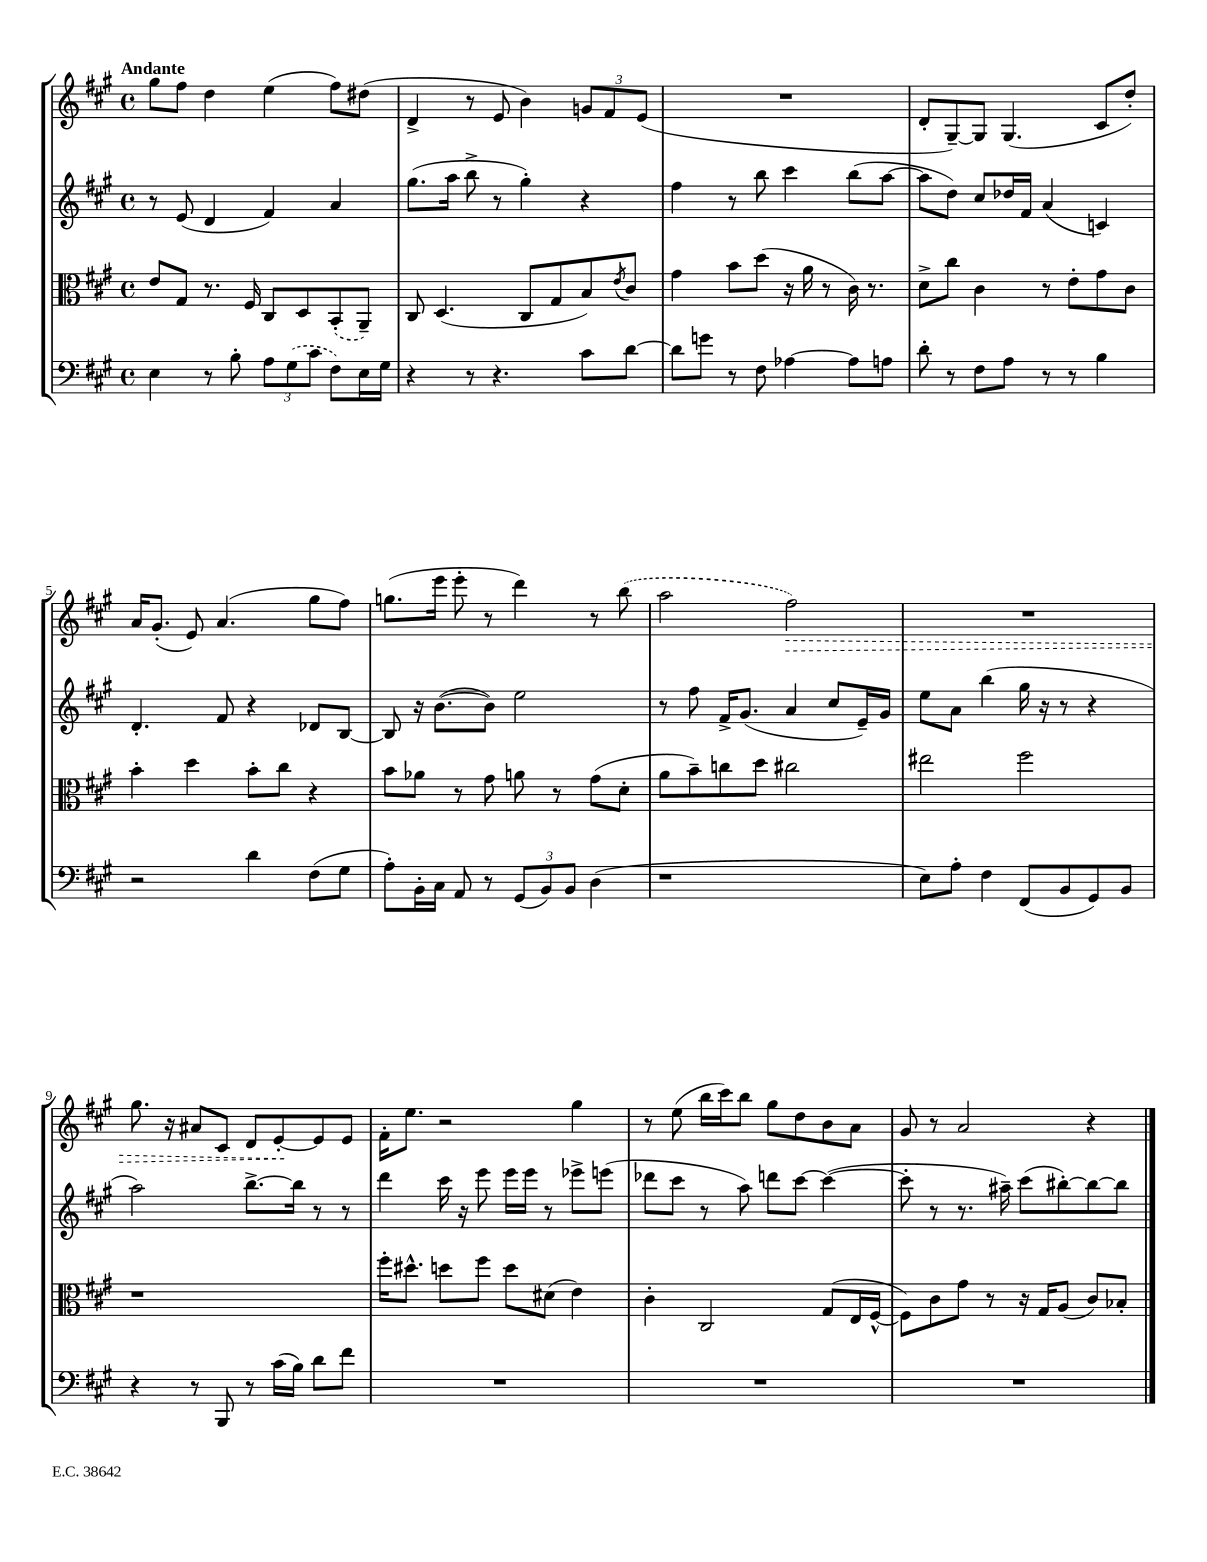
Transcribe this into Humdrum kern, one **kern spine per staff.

**kern	**kern	**kern	**kern	**dynam
*part4	*part3	*part2	*part1	*part1
*staff4	*staff3	*staff2	*staff1	*staff1
*clefF4	*clefC3	*clefG2	*clefG2	*
*k[f#c#g#]	*k[f#c#g#]	*k[f#c#g#]	*k[f#c#g#]	*
*M4/4	*M4/4	*M4/4	*M4/4	*
*met(c)	*met(c)	*met(c)	*met(c)	*
=1	=1	=1	=1	=1
!	!	!	!LO:TX:a:B:t=Andante	!
4E\	8e/L	8r	8gg#\L	.
.	8G#/J	(8e/	8ff#\J	.
8r	8.r	4d/	4dd\	.
8B'\	.	.	.	.
.	16F#/	.	.	.
12A\L	8C#/L	4f#/)	(4ee\	.
(12G#\	.	.	.	.
.	8D/	.	.	.
12c#\J	.	.	.	.
8F#\L)	(8BB'/	4a/	8ff#\L)	.
16E\L	8AA~/J)	.	(8dd#X\J	.
16G#\JJ	.	.	.	.
=2	=2	=2	=2	=2
4r	8C#/	(8.gg#\L	4d^/	.
.	(4.D/	.	.	.
.	.	16aa\Jk	.	.
8r	.	8bb^\	8r	.
4.r	.	8r	8e/	.
.	8C#/L	4gg#'\)	4b\)	.
.	8G#/	.	.	.
8c#\L	8B/)	4r	12gn/L	.
.	.	.	12f#/	.
.	8qe/	.	.	.
[8d\J	8c#/J	.	.	.
.	.	.	(12e/J	.
=3	=3	=3	=3	=3
8d\L]	4g#\	4ff#\	1r	.
8gn\J	.	.	.	.
8r	8b\L	8r	.	.
8F#\	(8dd\J	8bb\	.	.
[4A-X\	16r	4ccc#\	.	.
.	16a\	.	.	.
.	8r	.	.	.
8A-\L]	16c#\)	(8bb\L	.	.
.	8.r	.	.	.
8An\J	.	[8aa\J	.	.
=4	=4	=4	=4	=4
8d'\	8d^\L	8aa\L]	8d'/L	.
8r	8cc#\J	8dd\J)	[8G#~/)	.
8F#\L	4c#\	8cc#/L	8G#/J]	.
8A\J	.	16dd-X/L	(4.G#/	.
.	.	16f#/JJ	.	.
8r	8r	(4a/	.	.
8r	8e'\L	.	.	.
4B\	8g#\	4cn/)	8c#/L	.
.	8c#\J	.	8dd'/J)	.
!!LO:LB:g=z
=5	=5	=5	=5	=5
2r	4b'\	4.d'/	16a/KL	.
.	.	.	(8.g#'/J	.
.	4dd\	.	8e/)	.
.	.	8f#/	(4.a/	.
4d\	8b'\L	4r	.	.
.	8cc#\J	.	.	.
(8F#\L	4r	8d-X/L	8gg#\L	.
8G#\J	.	[8B/J	8ff#\J)	.
=6	=6	=6	=6	=6
8A'\L)	8b\L	8B/]	(8.ggn\L	.
16BB'\L	8a-X\J	16r	.	.
16C#\JJ	.	([8.b\L	16eee\Jk	.
8AA/	8r	.	8eee'\	.
8r	8g#\	8b\J])	8r	.
(12GG#/L	8an\	2ee\	4ddd\)	.
12BB/)	.	.	.	.
.	8r	.	.	.
12BB/J	.	.	.	.
(4D\	(8g#\L	.	8r	.
.	8d'\J	.	(8bb\	.
=7	=7	=7	=7	=7
1r	8a\L	8r	2aa\	.
.	8b~\)	8ff#\	.	.
.	8ccn\	16f#^/KL	.	.
.	.	(8.g#/J	.	.
.	8dd\J	.	.	.
!	!	!	!	!LO:HP:b
.	2cc#X\	4a/	2ff#\)	>
.	.	8cc#/L	.	.
.	.	16e~/L)	.	.
.	.	16g#/JJ	.	.
=8	=8	=8	=8	=8
8E\L)	2ee#X\	8ee\L	1r	.
8A'\J	.	8a\J	.	.
4F#\	.	(4bb\	.	.
(8FF#/L	2ff#\	16gg#\	.	.
.	.	16r	.	.
8BB/	.	8r	.	.
8GG#/)	.	4r	.	.
8BB/J	.	.	.	.
!!LO:LB:g=z
=9	=9	=9	=9	=9
4r	1r	2aa\)	8.gg#\	.
.	.	.	16r	.
8r	.	.	8a#X/L	.
8BBB/	.	.	8c#/J	.
8r	.	[8.bb^\L	8d/L	.
(16c#\LL	.	.	[8e'/	.
16B\JJ)	.	16bb\Jk]	.	.
8d\L	.	8r	8e/]	]
8f#\J	.	8r	8e/J	.
=10	=10	=10	=10	=10
1r	16ff#'\KL	4ddd\	16f#'\KL	.
.	8.dd#X^^\J	.	8.ee\J	.
.	8ddn\L	16ccc#\	2r	.
.	.	16r	.	.
.	8ff#\J	8eee\	.	.
.	8dd\L	16eee\LL	.	.
.	.	16eee\JJ	.	.
.	(8d#X\J	8r	.	.
.	4e\)	8eee-X^\L	4gg#\	.
.	.	(8eeen\J	.	.
=11	=11	=11	=11	=11
1r	4c#'\	8ddd-X\L	8r	.
.	.	8ccc#\J	(8ee\	.
.	2C#/	8r	16bb\LL	.
.	.	.	16ccc#\J)	.
.	.	8aa\)	8bb\J	.
.	.	8dddn\L	8gg#\L	.
.	.	[8ccc#\J	8dd\	.
.	(8G#/L	(4ccc#\_	8b\	.
.	16E/L	.	8a\J	.
.	[16F#^^/JJ	.	.	.
=12	=12	=12	=12	=12
1r	8F#\L])	8ccc#'\]	8g#/	.
.	8c#\	8r	8r	.
.	8g#\J	8.r	2a/	.
.	8r	.	.	.
.	.	16aa#X~\)	.	.
.	16r	(8ccc#\L	.	.
.	16G#/KL	.	.	.
.	(8A/J	[8bb#X'\)	.	.
.	8c#/L)	8bb#\_	4r	.
.	8B-X'/J	8bb#\J]	.	.
==	==	==	==	==
*-	*-	*-	*-	*-
